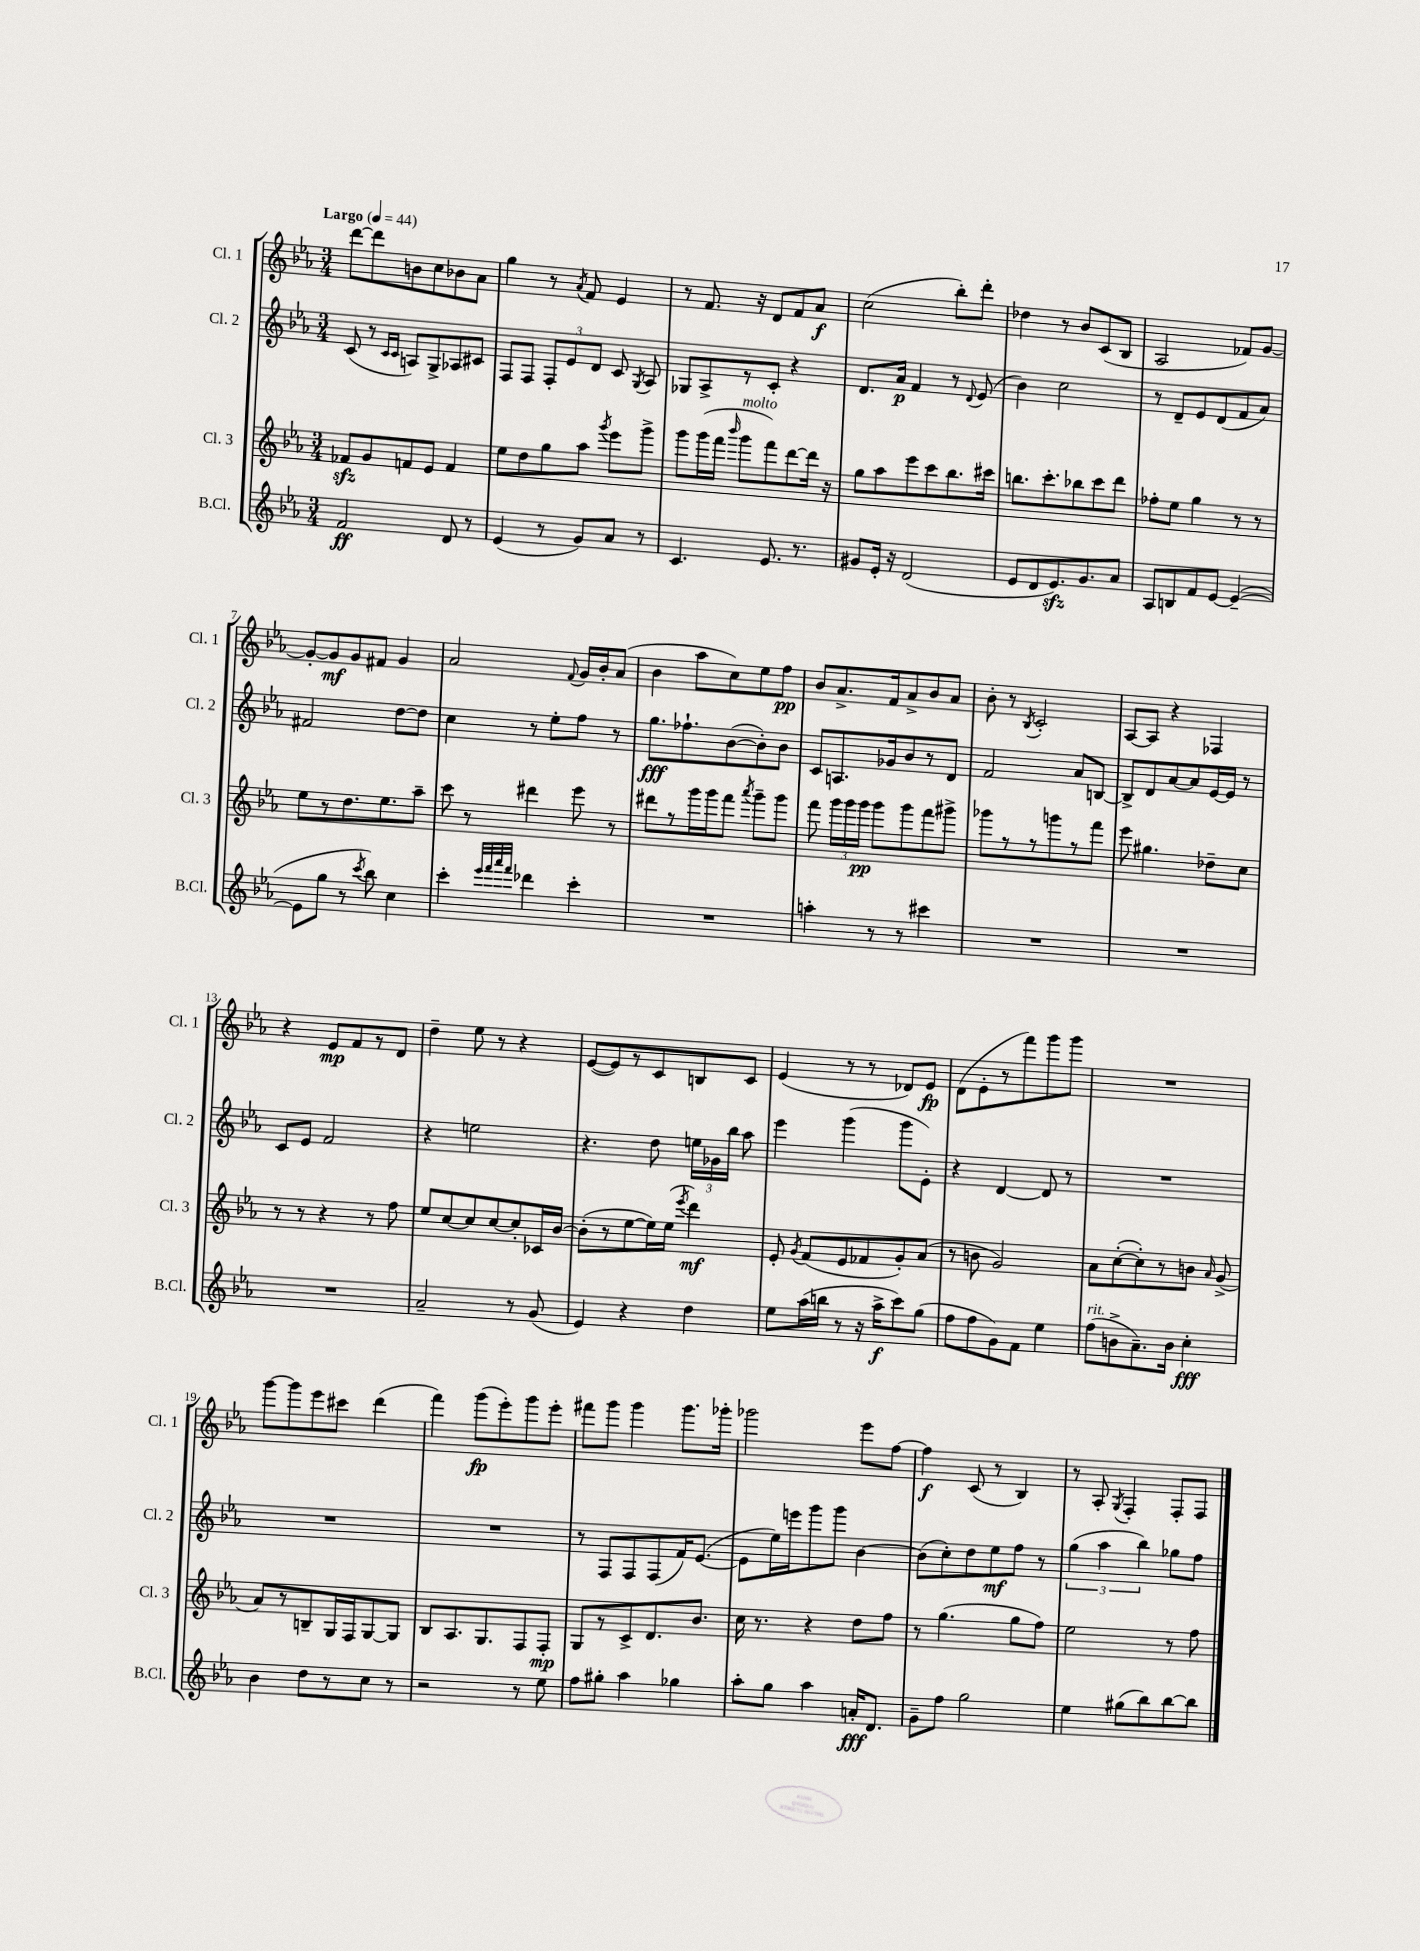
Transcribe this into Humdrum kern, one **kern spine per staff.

**kern	**dynam	**kern	**dynam	**kern	**dynam	**kern	**dynam
*part4	*part4	*part3	*part3	*part2	*part2	*part1	*part1
*staff4	*staff4	*staff3	*staff3	*staff2	*staff2	*staff1	*staff1
*I"B.Cl.	*	*I"Cl. 3	*	*I"Cl. 2	*	*I"Cl. 1	*
*I'B.Cl.	*	*I'Cl. 3	*	*I'Cl. 2	*	*I'Cl. 1	*
*clefG2	*	*clefG2	*	*clefG2	*	*clefG2	*
*k[b-e-a-]	*	*k[b-e-a-]	*	*k[b-e-a-]	*	*k[b-e-a-]	*
*M3/4	*	*M3/4	*	*M3/4	*	*M3/4	*
*MM44	*	*MM44	*	*MM44	*	*MM44	*
=1	=1	=1	=1	=1	=1	=1	=1
!	!	!	!	!	!	!LO:TX:a:B:t=Largo	!
2f/	ff	8f-Xzz/L	.	(8c/	.	[8ddd\L	.
.	.	8g/	.	8r	.	8ddd\]	.
.	.	.	.	16qqc/LL	.	.	.
.	.	.	.	16qqc/JJ	.	.	.
.	.	8fn/	.	8An/L)	.	8bn\	.
.	.	8e-/J	.	8G^/	.	8cc\	.
8d/	.	4f/	.	8A-X/	.	8b-X\	.
8r	.	.	.	8c#X/J	.	8a-\J	.
=2	=2	=2	=2	=2	=2	=2	=2
(4e-/	.	8ee-\L	.	8F/L	.	4gg\	.
.	.	8dd\	.	8F/J	.	.	.
8r	.	8gg\	.	12F'/L	.	8r	.
.	.	.	.	12e-/	.	.	.
.	.	.	.	.	.	8qa-/	.
8g/L)	.	8aa-\J	.	.	.	8f/	.
.	.	.	.	12d/J	.	.	.
.	.	8qggg/	.	.	.	.	.
8a-/J	.	8eee-\L	.	8c/	.	4e-/	.
.	.	.	.	8qG/	.	.	.
8r	.	8ggg^\J	.	8A-/	.	.	.
=3	=3	=3	=3	=3	=3	=3	=3
4.c/	.	8ggg\L	.	8G-X/L	.	8r	.
.	.	(16ggg\L	.	8A-^/	.	8.f/	.
.	.	16fff\JJ	.	.	.	.	.
.	.	16qqbbb-/	.	.	.	.	.
!	!	!LO:TX:a:i:t=molto	!	!	!	!	!
.	.	8ggg\L	.	8r	.	.	.
.	.	.	.	.	.	16r	.
8.e-/	.	8fff\)	.	8c'/J	.	8d/L	.
.	.	[8ddd\	.	4r	.	8f/	.
8.r	.	.	.	.	.	.	.
.	.	16ddd\Jk]	.	.	.	8a-/J	f
.	.	16r	.	.	.	.	.
=4	=4	=4	=4	=4	=4	=4	=4
8g#X/L	.	8gg\L	.	8.d/L	.	(2cc\	.
16e-'/Jk	.	8aa-\	.	.	.	.	.
16r	.	.	.	16a-/Jk	p	.	.
(2d/	.	8eee-\	.	4f/	.	.	.
.	.	8ccc\	.	.	.	.	.
.	.	8.bb-\	.	8r	.	8bb-'\L)	.
.	.	.	.	8qqd/	.	.	.
.	.	.	.	(8e-/	.	8ddd'\J	.
.	.	16ccc#X\Jk	.	.	.	.	.
=5	=5	=5	=5	=5	=5	=5	=5
8e-/L	.	8.bbn\L	.	4b-\)	.	4dd-X\	.
8d/	.	.	.	.	.	.	.
.	.	8.ccc'\	.	.	.	.	.
8.e-zz/)	.	.	.	2cc\	.	8r	.
.	.	8bb-X\	.	.	.	8b-/L	.
8.g/	.	.	.	.	.	.	.
.	.	8ccc\	.	.	.	(8c/	.
8a-/J	.	8ddd\J	.	.	.	8B-/J	.
=6	=6	=6	=6	=6	=6	=6	=6
8A-/L	.	8ff-X'\L	.	8r	.	2A-/	.
8Bn/	.	8ee-\J	.	8d~/L	.	.	.
8f/	.	4gg\	.	8e-/	.	.	.
[8e-/J	.	.	.	(8d/	.	.	.
(4e-~/_	.	8r	.	8f/	.	8f-X/L)	.
.	.	8r	.	8a-/J)	.	[8g/J	.
!!LO:LB:g=z
=7	=7	=7	=7	=7	=7	=7	=7
8e-\L]	.	8ee-\L	.	2f#X/	.	8g'/L_	.
8gg\J	.	8r	.	.	.	8g/]	mf
8r	.	8.dd\	.	.	.	8g/	.
8qccc/	.	.	.	.	.	.	.
8bb-\)	.	.	.	.	.	8f#X/J	.
.	.	8.ee-\	.	.	.	.	.
4cc\	.	.	.	[8dd\L	.	4g/	.
.	.	8aa-~\J	.	8dd\J]	.	.	.
=8	=8	=8	=8	=8	=8	=8	=8
4ccc'\	.	8ccc\	.	4cc\	.	2a-/	.
.	.	8r	.	.	.	.	.
32qqeee-/LLL	.	.	.	.	.	.	.
32qqfff/	.	.	.	.	.	.	.
32qqaaa-/	.	.	.	.	.	.	.
32qqfff/JJJ	.	.	.	.	.	.	.
4ddd-X\	.	4ddd#X\	.	8r	.	.	.
.	.	.	.	8ee-'\L	.	.	.
.	.	.	.	.	.	8qqf/	.
4ccc'\	.	8eee-\	.	8ff\J	.	16g/LL	.
.	.	.	.	.	.	16b-'/J	.
.	.	8r	.	8r	.	(8a-/J	.
=9	=9	=9	=9	=9	=9	=9	=9
2.r	.	8ddd#X\L	.	8.gg\L	fff	4b-\	.
.	.	8r	.	.	.	.	.
.	.	.	.	8.ff-X`\	.	.	.
.	.	16ggg\L	.	.	.	8aa-\L	.
.	.	16ggg\J	.	.	.	.	.
.	.	8fff\J	.	([8b-\	.	8cc\)	.
.	.	8qaaa-/	.	.	.	.	.
.	.	8ggg~\L	.	8b-'\])	.	8ee-\	.
.	.	8ggg\J	.	8b-\J	.	8ff\J	pp
=10	=10	=10	=10	=10	=10	=10	=10
4aan'\	.	8fff\	.	8c/L	.	8b-/L	.
.	.	24ggg\LL	.	8.An/	.	8.a-^/	.
.	.	24ggg\	.	.	.	.	.
.	.	24ggg\JJ	pp	.	.	.	.
8r	.	8ggg\L	.	.	.	.	.
.	.	.	.	16g-X/k	.	16f/k	.
8r	.	8ggg\	.	8b-/	.	8a-^/	.
4ccc#X\	.	8fff\	.	8r	.	8b-/	.
.	.	8ggg#X^\J	.	8d/J	.	8a-/J	.
=11	=11	=11	=11	=11	=11	=11	=11
2.r	.	8ggg-X\L	.	2f/	.	8b-'\	.
.	.	8r	.	.	.	8r	.
.	.	.	.	.	.	8qB-/	.
.	.	8r	.	.	.	2c'/	.
.	.	8gggn\	.	.	.	.	.
.	.	8r	.	8a-/L	.	.	.
.	.	8fff\J	.	[8Bn/J	.	.	.
=12	=12	=12	=12	=12	=12	=12	=12
2.r	.	8eee-\	.	8B^/L]	.	[8A-/L	.
.	.	4.gg#X\	.	8d/	.	8A-/J]	.
.	.	.	.	[8a-/	.	4r	.
.	.	.	.	8a-/]	.	.	.
.	.	8dd-X~\L	.	[16e-/L	.	4F-X/	.
.	.	.	.	16e-/JJ]	.	.	.
.	.	8cc\J	.	8r	.	.	.
!!LO:LB:g=z
=13	=13	=13	=13	=13	=13	=13	=13
2.r	.	8r	.	8c/L	.	4r	.
.	.	8r	.	8e-/J	.	.	.
.	.	4r	.	2f/	.	8e-/L	mp
.	.	.	.	.	.	8f/	.
.	.	8r	.	.	.	8r	.
.	.	8ff\	.	.	.	8d/J	.
=14	=14	=14	=14	=14	=14	=14	=14
2a-~/	.	8ee-/L	.	4r	.	4dd~\	.
.	.	[8cc/	.	.	.	.	.
.	.	8cc/]	.	2een\	.	8ee-\	.
.	.	[8cc/	.	.	.	8r	.
8r	.	8cc'/]	.	.	.	4r	.
(8g/	.	16c-X/L	.	.	.	.	.
.	.	[16b-/JJ	.	.	.	.	.
=15	=15	=15	=15	=15	=15	=15	=15
4e-/)	.	(8b-'\L]	.	4.r	.	([8e-/L	.
.	.	8r	.	.	.	8e-/])	.
4r	.	[8ee-\	.	.	.	8r	.
.	.	16ee-\L])	.	8dd\	.	8c/	.
.	.	(16ee-\JJ	.	.	.	.	.
.	.	8qeee-/	.	.	.	.	.
4dd\	.	4ddd\)	mf	24een\LL	.	8Bn/	.
.	.	.	.	24g-X\	.	.	.
.	.	.	.	24bb-\JJ	.	.	.
.	.	.	.	8aa-\	.	8c/J	.
=16	=16	=16	=16	=16	=16	=16	=16
8ee-\L	.	8e-'/	.	4eee-\	.	(4e-/	.
.	.	8qg/	.	.	.	.	.
(16aa-\L	.	(8f/L	.	.	.	.	.
16bbn\JJ	.	.	.	.	.	.	.
8r	.	8e-/	.	(4ggg\	.	8r	.
16r	.	8f-X/	.	.	.	8r	.
16aa-^\KL	f	.	.	.	.	.	.
8ccc\)	.	8g'/)	.	8ggg\L	.	8d-X/L)	.
(8gg\J	.	(8a-/J	.	8e-'\J)	.	8e-/J	fp
=17	=17	=17	=17	=17	=17	=17	=17
8ff\L	.	8r	.	4r	.	(8d\L	.
8ff\	.	8bn\	.	.	.	8e-'\	.
8g\)	.	2g/)	.	[4d/	.	8r	.
8f\J	.	.	.	.	.	8fff\)	.
4ee-\	.	.	.	8d/]	.	8ggg\	.
.	.	.	.	8r	.	8ggg\J	.
=18	=18	=18	=18	=18	=18	=18	=18
!LO:TX:a:i:t=rit.	!	!	!	!	!	!	!
(8ff\L	.	8a-\L	.	2.r	.	2.r	.
8bn^\	.	([8cc'\	.	.	.	.	.
8.a-~\)	.	8cc'\])	.	.	.	.	.
.	.	8r	.	.	.	.	.
16b\Jk	.	.	.	.	.	.	.
4cc'\	fff	8bn\J	.	.	.	.	.
.	.	16qqa-/	.	.	.	.	.
.	.	(8g^/	.	.	.	.	.
!!LO:LB:g=z
=19	=19	=19	=19	=19	=19	=19	=19
4b-\	.	8a-/L)	.	2.r	.	[8ggg\L	.
.	.	8r	.	.	.	8ggg\]	.
8dd\L	.	8Bn~/	.	.	.	8eee-\	.
8r	.	16G/L	.	.	.	8ccc#X\J	.
.	.	16F/J	.	.	.	.	.
8cc\J	.	[8G/	.	.	.	(4ddd\	.
8r	.	8G/J]	.	.	.	.	.
=20	=20	=20	=20	=20	=20	=20	=20
2r	.	8B-/L	.	2.r	.	4fff\)	.
.	.	8.A-/	.	.	.	.	.
.	.	.	.	.	.	(8ggg\L	fp
.	.	8.G/	.	.	.	.	.
.	.	.	.	.	.	8eee-'\)	.
8r	.	8F/	.	.	.	8ggg\	.
8ee-\	.	8F'/J	mp	.	.	8eee-'\J	.
=21	=21	=21	=21	=21	=21	=21	=21
8ff\L	.	8G/L	.	8r	.	8fff#X\L	.
8gg#X'\J	.	8r	.	8F/L	.	8ggg\J	.
4aa-\	.	8c^/	.	8F/	.	4ggg\	.
.	.	8.d/	.	(8F/	.	.	.
4gg-X\	.	.	.	16f/K)	.	8.ggg\L	.
.	.	8.b-/J	.	([8.e-/J	.	.	.
.	.	.	.	.	.	16ggg-X'\Jk	.
=22	=22	=22	=22	=22	=22	=22	=22
8aa-'\L	.	16cc\	.	8e-\L]	.	2ggg-X\	.
.	.	8.r	.	.	.	.	.
8gg\J	.	.	.	16ee-\L)	.	.	.
.	.	.	.	16eeen\J	.	.	.
4aa-\	.	4r	.	8ggg\	.	.	.
.	.	.	.	8ggg\J	.	.	.
16an'/KL	fff	8dd\L	.	[4b-\	.	8eee-\L	.
8.d/J	.	.	.	.	.	.	.
.	.	8ff\J	.	.	.	[8ff\J	.
=23	=23	=23	=23	=23	=23	=23	=23
8g~\L	.	8r	.	(8b-\L]	.	4ff\]	f
8ff\J	.	(4.gg\	.	8cc'\)	.	.	.
2gg\	.	.	.	8dd\	.	(8c/	.
.	.	.	.	8ee-\	mf	8r	.
.	.	8gg\L	.	8ff\J	.	4B-/)	.
.	.	8ff\J)	.	8r	.	.	.
=24	=24	=24	=24	=24	=24	=24	=24
4ee-\	.	2ee-\	.	(6gg\	.	8r	.
.	.	.	.	.	.	8A-'/	.
.	.	.	.	6aa-\	.	.	.
.	.	.	.	.	.	8qG/	.
(8gg#X\L	.	.	.	.	.	4F'/	.
.	.	.	.	6bb-\)	.	.	.
8bb-\)	.	.	.	.	.	.	.
[8bb-\	.	8r	.	8gg-X\L	.	8F'/L	.
8bb-\J]	.	8ff\	.	8ff\J	.	8F/J	.
==	==	==	==	==	==	==	==
*-	*-	*-	*-	*-	*-	*-	*-
